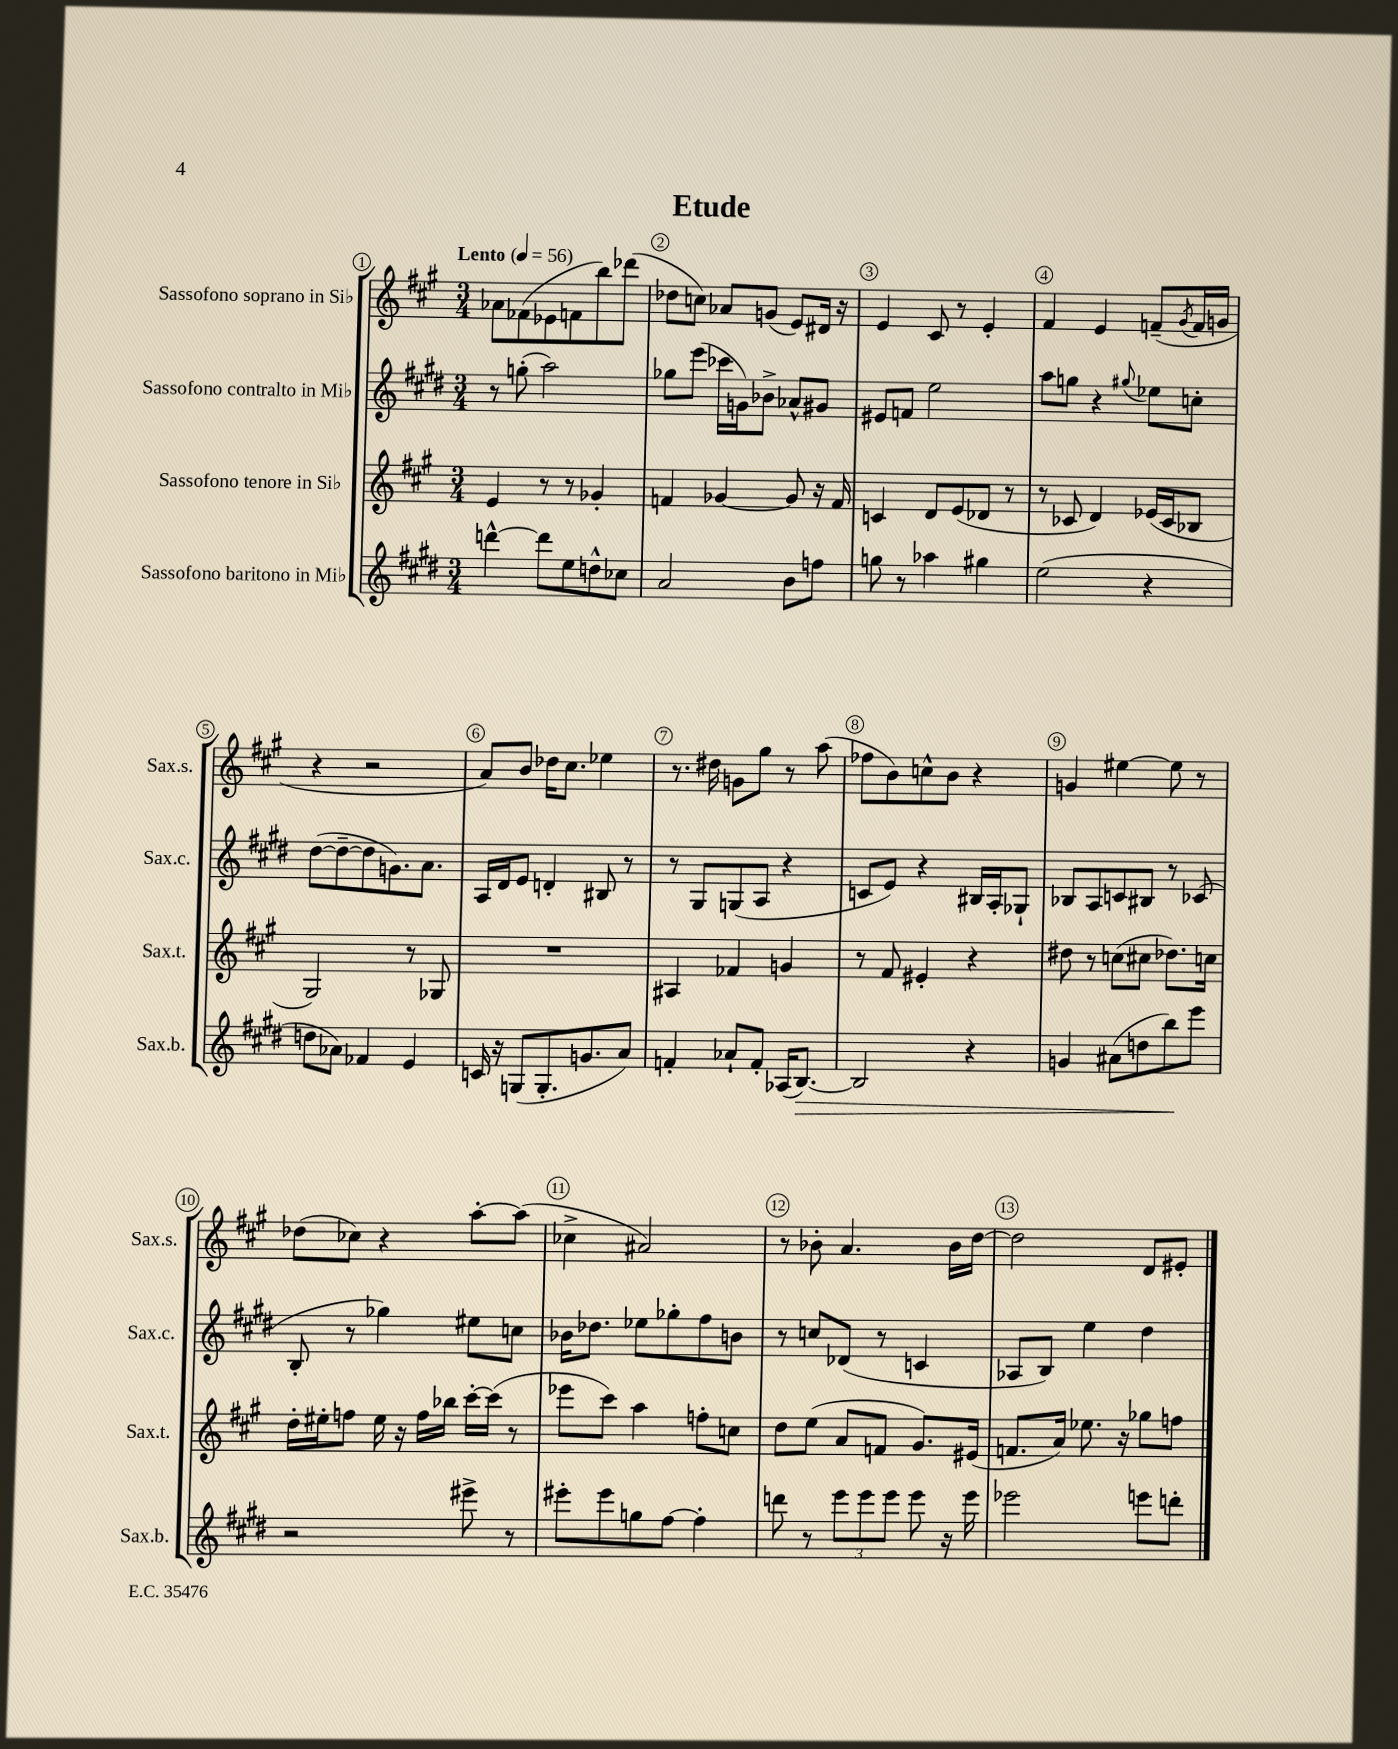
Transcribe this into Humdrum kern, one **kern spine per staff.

**kern	**kern	**kern	**kern
*staff4	*staff3	*staff2	*staff1
*clefG2	*clefG2	*clefG2	*clefG2
*k[f#c#g#d#]	*k[f#c#g#]	*k[f#c#g#d#]	*k[f#c#g#]
*M3/4	*M3/4	*M3/4	*M3/4
*MM56	*MM56	*MM56	*MM56
[4ddd^^	4e	8r	8a-
.	.	(8gg'	(8f-
8ddd]	8r	2aa)	8e-
8ee	8r	.	8f
8dd^^	4g-'	.	8bb)
8cc-	.	.	(8ddd-
=	=	=	=
2a	4f	8gg-	8dd-
.	.	(8eee	8cc)
.	[4g-	16ccc-	8a-
.	.	16g)	.
.	.	8b-^	(8g
8b	8g-]	8a-^^	8e)
8ff	16r	8g#	16d#
.	16f	.	16r
=	=	=	=
8gg	4c	8e#	4e
8r	.	8f	.
4aa-	8d	2ee	8c#
.	(8e	.	8r
4gg#	8d-	.	4e'
.	8r	.	.
=	=	=	=
(2ee	8r	8aa	4f#
.	8c-	8gg	.
.	4d)	4r	4e
.	.	8qqgg#	.
4r	(16e-	8ee-	(8f~
.	16c-	.	.
.	.	.	8qg#
.	8B-	8cc'	16f
.	.	.	16g
=	=	=	=
8dd	2G#)	([8dd#	4r
8a-)	.	8dd#~_	.
4f-	.	8dd#]	2r
.	.	8.g)	.
4e	8r	.	.
.	.	8.a	.
.	8G-	.	.
=	=	=	=
16c	2.r	16A	8a)
16r	.	16d#	.
(8G	.	8e	8b
8.G'	.	4d'	16dd-
.	.	.	8.cc#
8.g	.	.	.
.	.	8B#	4ee-
8a)	.	8r	.
=	=	=	=
4f'	4A#	8r	8.r
.	.	8G#	.
.	.	.	16dd#
8a-`	4f-	(8G	8g
8f'	.	8A	8gg#
(16A-	4g	4r	8r
[8.B)	.	.	.
.	.	.	(8aa
=	=	=	=
2B]	8r	8c	8ff-
.	8f#	8e)	8b)
.	4e#'	4r	8cc^^
.	.	.	8b
4r	4r	16B#	4r
.	.	16A'	.
.	.	8G-`	.
=	=	=	=
4g	8dd#	8B-	4g
.	8r	8A	.
(8a#	(8cc	8c	[4ee#
8dd	8cc#	8B#	.
8bb)	8.dd-)	8r	8ee#]
8eee	.	(8c-	8r
.	16cc	.	.
=	=	=	=
2r	16dd'	8B'	(8dd-
.	16ee#'	.	.
.	8ff	8r	8cc-)
.	16ee#	4gg-)	4r
.	16r	.	.
.	16ff	.	.
.	16bb-	.	.
8eee#^	[16ccc#'	8ee#	[8aa'
.	(16ccc#]	.	.
8r	8r	8cc	(8aa]
=	=	=	=
8eee#'	8eee-	16b-	4cc-^
.	.	8.dd-	.
8eee#	8ccc#)	.	.
8gg	4aa	8ee-	2a#)
[8ff#	.	8gg-'	.
4ff#']	8ff'	8ff#	.
.	8cc	8b	.
=	=	=	=
8ddd	8dd	8r	8r
8r	(8ee	8cc	8b-'
12eee	8a	(8d-	4.a
12eee	.	.	.
.	8f	8r	.
12eee	.	.	.
8eee	8.g#)	4c	.
16r	.	.	16b-
16eee	(16e#	.	[16dd
=	=	=	=
2eee-	8.f	8A-	2dd]
.	.	8B)	.
.	16a)	.	.
.	8.ee-	4ee	.
.	16r	.	.
8eee	8gg-	4dd#	8d
8ddd'	8ff	.	8e#'
==	==	==	==
*-	*-	*-	*-
